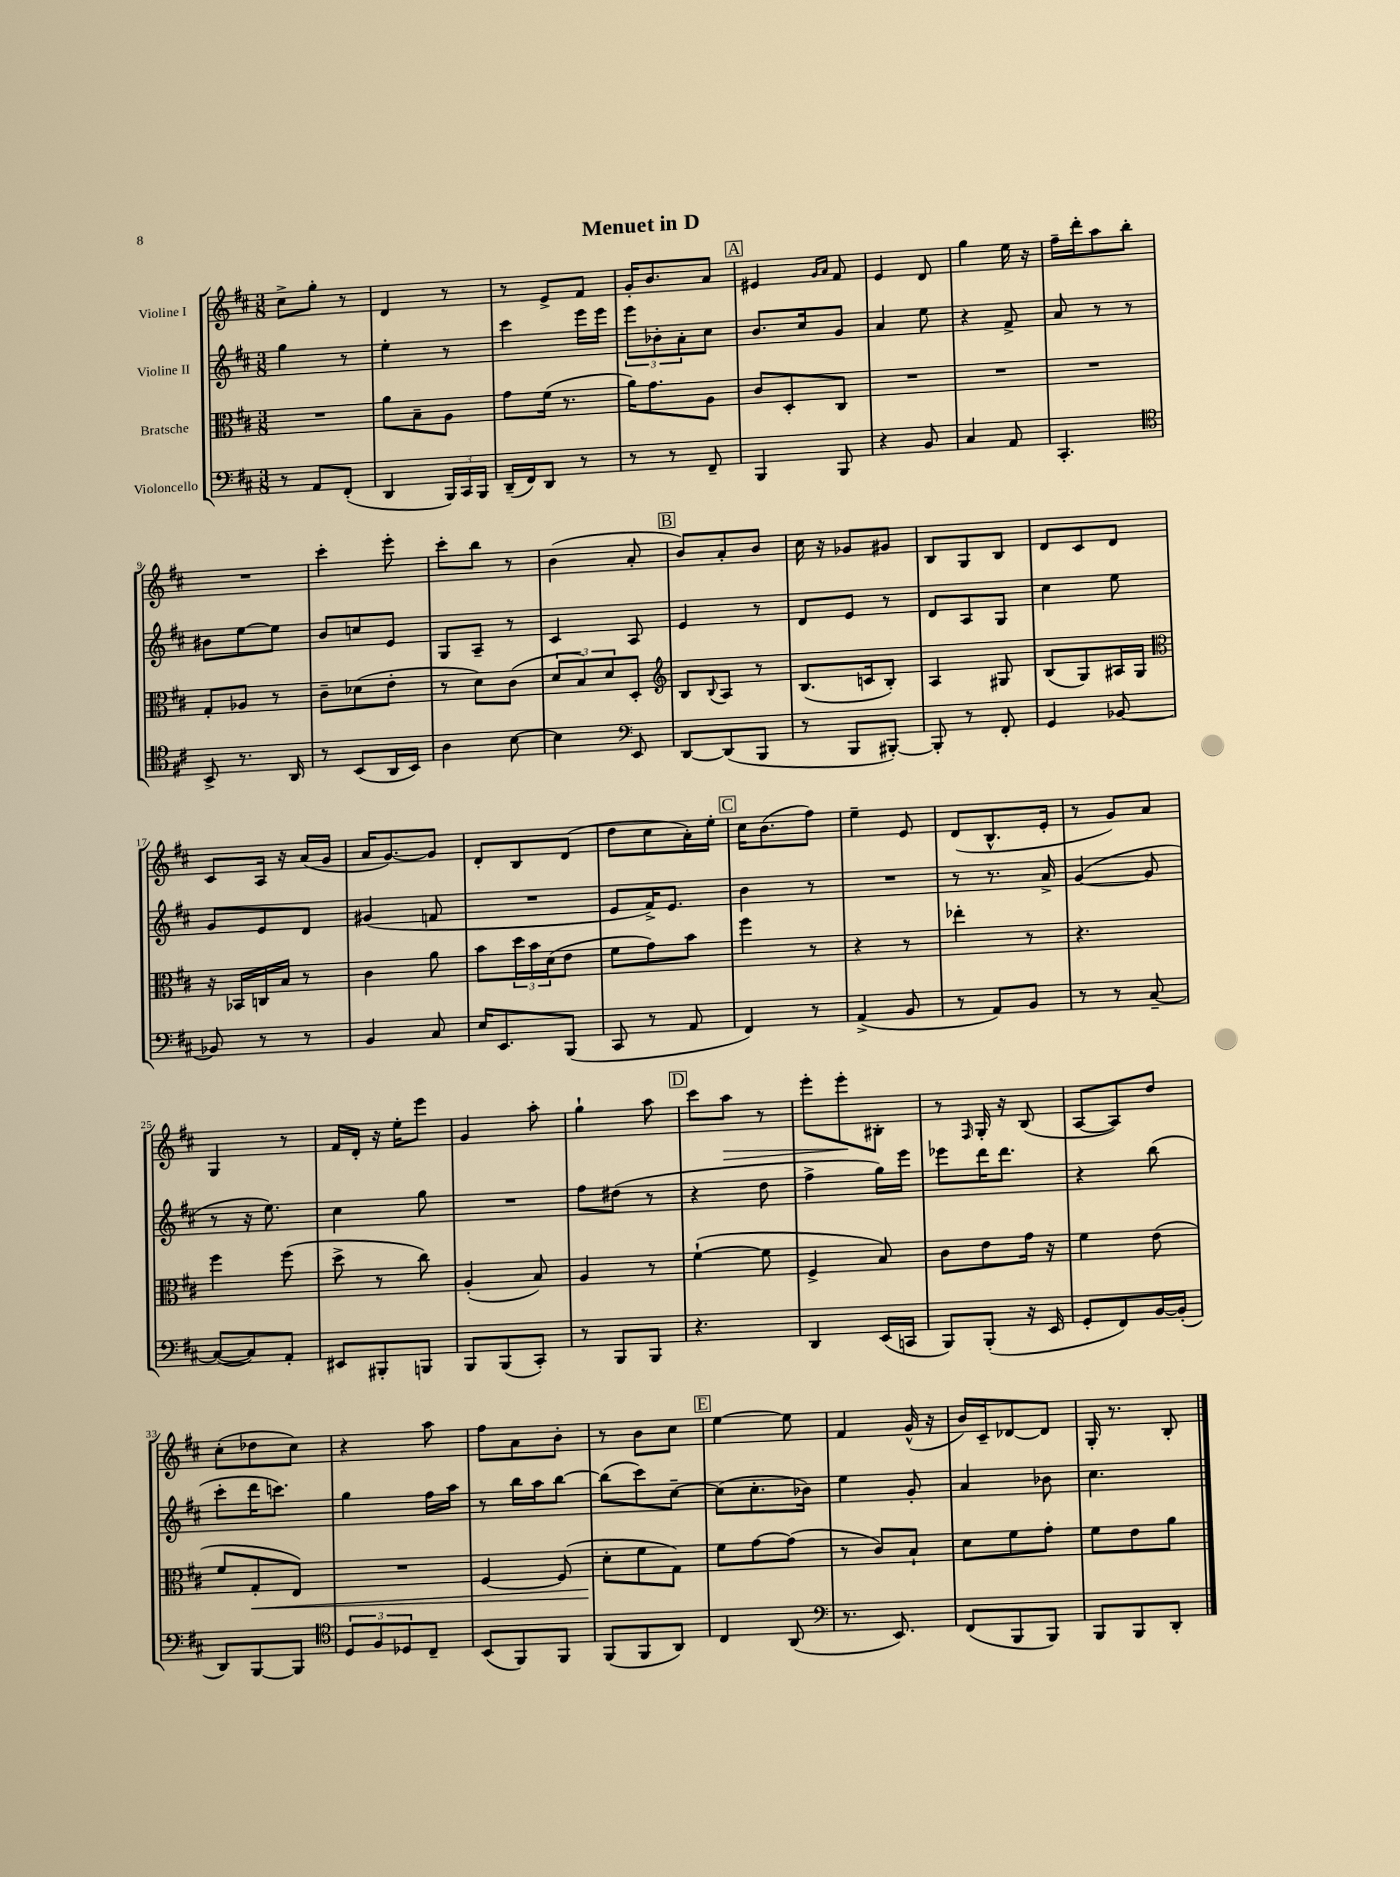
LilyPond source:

\header { title = "Menuet in D" }
<<
\new StaffGroup <<
\new Staff = "s0" \with { instrumentName = "Violine I" } {
    \clef treble \key d \major \numericTimeSignature \time 3/8
    cis''8-> g''8-. r8 |
    d'4 r8 |
    r8 e'8-> fis'8 |
    g'16-. b'8. a'8 |
    \mark \markup { \box "A" } eis'4 \grace { g'16 a'16 } fis'8 |
    e'4 d'8 |
    g''4 e''16 r16 |
    fis''16-- d'''16-. a''8 b''8-. |
    R4. |
    cis'''4-. e'''8-. |
    cis'''8-. b''8 r8 |
    b'4( a'8-. |
    \mark \markup { \box "B" } b'8) a'8-. b'8 |
    cis''16 r16 ges'8 gis'8 |
    b8 g8 b8 |
    d'8 cis'8 d'8 |
    cis'8 a16 r16 a'16( g'16 |
    a'16 g'8.~) g'8 |
    d'8-. b8 d'8( |
    d''8 cis''8 a'16-.) e''16-. |
    \mark \markup { \box "C" } cis''16 b'8.( fis''8) |
    e''4-- e'8 |
    d'8( b8.-^ e'16-. |
    r8 g'8) a'8 |
    g4 r8 |
    fis'16 d'16-. r16 e''16-. e'''8 |
    g'4 a''8-. |
    g''4-! a''8 |
    \mark \markup { \box "D" } cis'''8 a''8\> r8 |
    e'''8-. e'''8-.\! bis8-. |
    r8 \grace { fis16 } g16-. r16 b8( |
    a8~ a8) d''8 |
    cis''8-.( des''8 cis''8) |
    r4 a''8 |
    fis''8 a'8 b'8-. |
    r8 b'8 cis''8 |
    \mark \markup { \box "E" } e''4~ e''8 |
    fis'4 g'16-^( r16 |
    b'16) cis'16-- des'8~ des'8 |
    g16-. r8. b8-. \bar "|." |
}
\new Staff = "s1" \with { instrumentName = "Violine II" } {
    \clef treble \key d \major \numericTimeSignature \time 3/8
    g''4 r8 |
    e''4-. r8 |
    cis'''4 e'''16 e'''16 |
    \tuplet 3/2 { e'''8 bes'8-. a'8-. } cis''8 |
    \mark \markup { \box "A" } b'8. cis''16 g'8 |
    a'4 e''8 |
    r4 fis'8-> |
    a'8 r8 r8 |
    bis'8 e''8~ e''8 |
    b'8 c''8 e'8 |
    g8 a8-- r8 |
    cis'4 a8 |
    \mark \markup { \box "B" } e'4 r8 |
    d'8 e'8 r8 |
    d'8 a8 g8 |
    cis''4 e''8 |
    g'8 e'8 d'8 |
    gis'4( f'8 |
    R4. |
    e'8 fis'16->) e'8. |
    \mark \markup { \box "C" } b'4 r8 |
    R4. |
    r8 r8. a'16-> |
    g'4~( g'8 |
    r8 r16 e''8.) |
    cis''4 g''8 |
    R4. |
    fis''8 dis''8( r8 |
    \mark \markup { \box "D" } r4 d''8 |
    fis''4-> g''16) e'''16 |
    ees'''8 d'''16 d'''8. |
    r4 b''8( |
    cis'''8-. d'''16 c'''8.) |
    g''4 fis''16 a''16 |
    r8 b''16 a''16 b''8~ |
    b''8( cis'''8) cis''8~-- |
    \mark \markup { \box "E" } cis''8( cis''8.-. bes'16) |
    e''4 g'8-. |
    a'4 bes'8 |
    cis''4. \bar "|." |
}
\new Staff = "s2" \with { instrumentName = "Bratsche" } {
    \clef alto \key d \major \numericTimeSignature \time 3/8
    R4. |
    a'8 b8-- a8 |
    g'8 fis'16( r8. |
    a'16) g'8. a8 |
    \mark \markup { \box "A" } cis'8 d8-. cis8 |
    R4. |
    R4. |
    R4. |
    g8-. aes8 r8 |
    cis'8-- des'8( e'8-. |
    r8 d'8) cis'8( |
    \tuplet 3/2 { d'8 b8) d'8 } d8-. |
    \mark \markup { \box "B" } \clef treble b8 \appoggiatura { b8 } a8 r8 |
    b8.( c'16 b8-.) |
    a4 gis8 |
    b8( g8) ais16 g16 |
    \clef alto r16 bes,16 c16 b16 r8 |
    cis'4 a'8 |
    b'8 \tuplet 3/2 { d''16 b'16 d'16( } e'8 |
    fis'8 g'8) b'8 |
    \mark \markup { \box "C" } fis''4 r8 |
    r4 r8 |
    ees''4-. r8 |
    r4. |
    fis''4 fis''8( |
    d''8-> r8 cis''8) |
    a4-.( b8) |
    a4 r8 |
    \mark \markup { \box "D" } fis'4~-!( fis'8 |
    fis4-> b8) |
    cis'8 e'8 g'16 r16 |
    fis'4 e'8( |
    fis'8 g8-.\< e8) |
    R4. |
    fis4~ fis8( |
    d'8-.\! fis'8 g8) |
    \mark \markup { \box "E" } fis'8 g'8~ g'8( |
    r8 cis'8) b8-! |
    d'8 fis'8 g'8-. |
    fis'8 e'8 a'8 \bar "|." |
}
\new Staff = "s3" \with { instrumentName = "Violoncello" } {
    \clef bass \key d \major \numericTimeSignature \time 3/8
    r8 a,8 fis,8-.( |
    d,4 \tuplet 3/2 { b,,16) cis,16 b,,16 } |
    d,16--( fis,16) d,8 r8 |
    r8 r8 fis,8-- |
    \mark \markup { \box "A" } b,,4 b,,8 |
    r4 b,8 |
    cis4 a,8 |
    cis,4.-. |
    \clef tenor b,8-> r8. a,16 |
    r8 b,8( a,16 b,16) |
    a4 b8~ |
    b4 \clef bass e,8 |
    \mark \markup { \box "B" } d,8~ d,8( b,,8 |
    r8 b,,8 bis,,8~-.) |
    bis,,8-. r8 fis,8-. |
    g,4 bes,8~ |
    bes,8 r8 r8 |
    b,4 cis8 |
    e16 e,8. b,,8( |
    cis,8 r8 a,8 |
    \mark \markup { \box "C" } fis,4) r8 |
    a,4->( b,8 |
    r8 a,8) b,8 |
    r8 r8 cis8~-- |
    cis8~( cis8) a,8-. |
    eis,8 bis,,8-. b,,8 |
    b,,8 b,,8( cis,8-.) |
    r8 b,,8 b,,8 |
    \mark \markup { \box "D" } r4. |
    d,4 e,16( c,16 |
    b,,8) b,,8-.( r16 e,16 |
    g,8-. fis,8) b,16~ b,16-.( |
    d,8) b,,8~ b,,8 |
    \clef tenor \tuplet 3/2 { d8 fis8 des8 } cis8-- |
    b,8( fis,8) fis,8 |
    fis,8( fis,8 a,8) |
    \mark \markup { \box "E" } cis4 a,8( |
    \clef bass r8. e,8.) |
    fis,8( b,,8 b,,8) |
    b,,8 b,,8 d,8-. \bar "|." |
}
>>
>>
